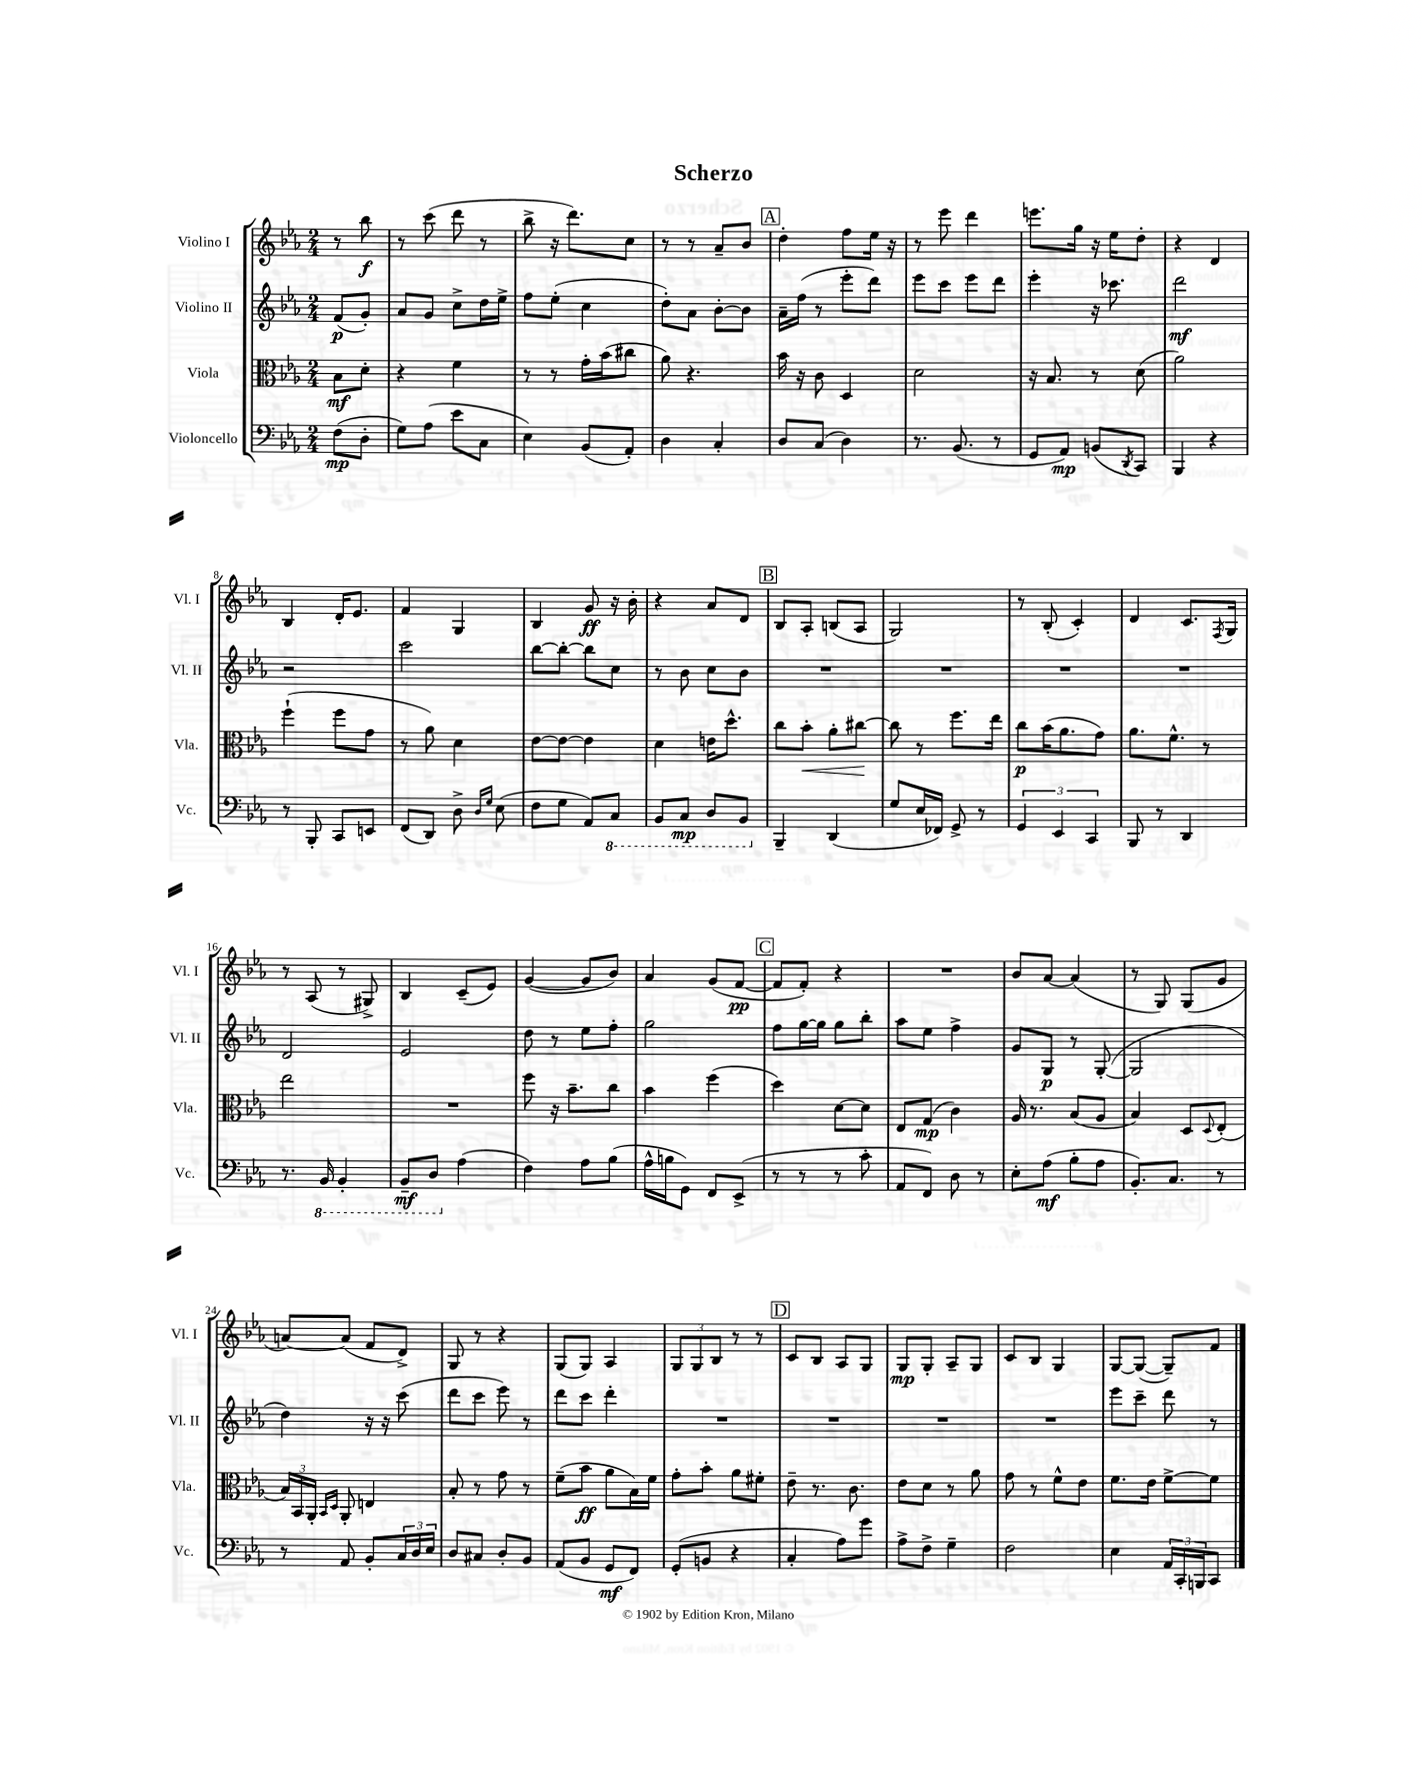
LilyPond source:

\header { title = "Scherzo" }
<<
\new StaffGroup <<
\new Staff = "s0" \with { instrumentName = "Violino I" shortInstrumentName = "Vl. I" } {
    \clef treble \key ees \major \numericTimeSignature \time 2/4 \partial 4
    r8 bes''8\f |
    r8 c'''8( d'''8 r8 |
    bes''8-> r16 d'''8.) c''8 |
    r8 r8 aes'8-- bes'8 |
    \mark \markup { \box "A" } d''4-. f''8 ees''16 r16 |
    r8 ees'''8 d'''4 |
    e'''8. g''16 r16 ees''16 d''8-. |
    r4 d'4 |
    bes4 d'16-. ees'8. |
    f'4 g4 |
    bes4 g'8\ff r16 bes'16-. |
    r4 aes'8 d'8 |
    \mark \markup { \box "B" } bes8 aes8-. b8( aes8 |
    g2) |
    r8 bes8-.( c'4-.) |
    d'4 c'8. \acciaccatura { f8 } g16 |
    r8 aes8( r8 gis8->) |
    bes4 c'8--( ees'8) |
    g'4~( g'8 bes'8) |
    aes'4 g'8( f'8~\pp |
    \mark \markup { \box "C" } f'8 f'8-.) r4 |
    R2 |
    bes'8 aes'8~ aes'4( |
    r8 g8) g8( g'8 |
    a'8~) a'8( f'8 d'8->) |
    g8 r8 r4 |
    g8( g8) aes4 |
    \tuplet 3/2 { g8 g8 bes8 } r8 r8 |
    \mark \markup { \box "D" } c'8 bes8 aes8 g8 |
    g8\mp g8-. aes8-- g8 |
    c'8 bes8 g4 |
    g8~ g8~( g8--) f'8 \bar "|." |
}
\new Staff = "s1" \with { instrumentName = "Violino II" shortInstrumentName = "Vl. II" } {
    \clef treble \key ees \major \numericTimeSignature \time 2/4 \partial 4
    f'8\p( g'8-.) |
    aes'8 g'8 c''8-> d''16 ees''16-> |
    f''8 ees''8-.( c''4 |
    d''8-.) aes'8 bes'8~-. bes'8 |
    \mark \markup { \box "A" } aes'16-- f''16( r8 ees'''8-. d'''8) |
    ees'''8 c'''8 ees'''8 d'''8 |
    ees'''4-. r16 ces'''8. |
    d'''2\mf |
    r2 |
    c'''2 |
    bes''8~ bes''8~-. bes''8 c''8 |
    r8 bes'8 c''8 bes'8 |
    \mark \markup { \box "B" } R2 |
    R2 |
    R2 |
    R2 |
    d'2 |
    ees'2 |
    d''8 r8 ees''8 f''8-. |
    g''2 |
    \mark \markup { \box "C" } f''8 g''16~ g''16 g''8 bes''8-. |
    aes''8 ees''8 f''4-> |
    g'8 g8\p r8 g8~-.( |
    g2 |
    d''4) r16 r16 c'''8( |
    d'''8 c'''8 ees'''8) r8 |
    d'''8 c'''8 d'''4-. |
    R2 |
    \mark \markup { \box "D" } R2 |
    R2 |
    R2 |
    ees'''8 c'''8-- d'''8 r8 \bar "|." |
}
\new Staff = "s2" \with { instrumentName = "Viola" shortInstrumentName = "Vla." } {
    \clef alto \key ees \major \numericTimeSignature \time 2/4 \partial 4
    bes8\mf d'8-. |
    r4 f'4 |
    r8 r8 g'16-. bes'16( cis''8 |
    aes'8) r4. |
    \mark \markup { \box "A" } bes'16 r16 c'8 d4 |
    d'2 |
    r16 bes8. r8 d'8( |
    aes'2) |
    f''4-!( f''8 g'8 |
    r8 aes'8) d'4 |
    ees'8~ ees'8~ ees'4 |
    d'4 e'16 d''8.-^ |
    \mark \markup { \box "B" } c''8 bes'8-.\< aes'8-. cis''8~\! |
    cis''8 r8 f''8. ees''16 |
    c''8\p bes'16( aes'8. g'8) |
    aes'8. f'8.-^ r8 |
    ees''2 |
    R2 |
    f''8 r16 bes'8.-- c''8 |
    bes'4 f''4( |
    \mark \markup { \box "C" } d''4) d'8~ d'8 |
    ees8 g8\mp( c'4) |
    aes16 r8. bes8( aes8 |
    bes4) d8 \appoggiatura { d8 } ees8-.( |
    \tuplet 3/2 { bes16) bes,16 aes,16-. } \grace { bes,16 d16 } aes,8-. e4 |
    bes8-. r8 g'8 r8 |
    f'8--( bes'8\ff aes'8 bes16) f'16 |
    g'8-. bes'8-. aes'8 fis'8-. |
    \mark \markup { \box "D" } ees'8-- r8. c'8. |
    ees'8 d'8 r8 aes'8 |
    g'8 r8 f'8-^ ees'8 |
    f'8. ees'16 f'8~-> f'8 \bar "|." |
}
\new Staff = "s3" \with { instrumentName = "Violoncello" shortInstrumentName = "Vc." } {
    \clef bass \key ees \major \numericTimeSignature \time 2/4 \partial 4
    f8\mp( d8-. |
    g8) aes8( ees'8 c8 |
    ees4) bes,8( aes,8-.) |
    d4 c4-. |
    \mark \markup { \box "A" } d8 c8( d4) |
    r8. bes,8.( r8 |
    g,8 aes,8\mp) b,8( \acciaccatura { d,8 } c,8) |
    bes,,4 r4 |
    r8 bes,,8-. c,8 e,8 |
    f,8( d,8) d8-> \grace { d16 g16 } ees8( |
    f8 g8 aes,8) \ottava #-1 c,8 |
    bes,,8 c,8\mp d,8 bes,,8 \ottava #0 |
    \mark \markup { \box "B" } bes,,4-- d,4( |
    g8 ees16 fes,16) g,8-> r8 |
    \tuplet 3/2 { g,4 ees,4 c,4 } |
    bes,,8 r8 d,4 |
    r8. \ottava #-1 bes,,16 bes,,4-. |
    bes,,8--\mf d,8 \ottava #0 aes4( |
    f4) aes8 bes8( |
    aes16-^ b16 g,8) f,8 ees,8->( |
    \mark \markup { \box "C" } r8 r8 r8 c'8-. |
    aes,8 f,8) d8 r8 |
    ees8-. aes8\mf( bes8-. aes8 |
    bes,8.-.) c8. r8 |
    r8 aes,8 bes,8-. \tuplet 3/2 { c16 d16 ees16 } |
    d8 cis8 d8-. bes,8 |
    aes,8( bes,8 g,8\mf f,8) |
    g,8-.( b,8 r4 |
    \mark \markup { \box "D" } c4-. aes8) g'8 |
    aes8-> f8-> g4-- |
    f2 |
    ees4 \tuplet 3/2 { aes,16 c,16-. b,,16 } c,8 \bar "|." |
}
>>
>>
